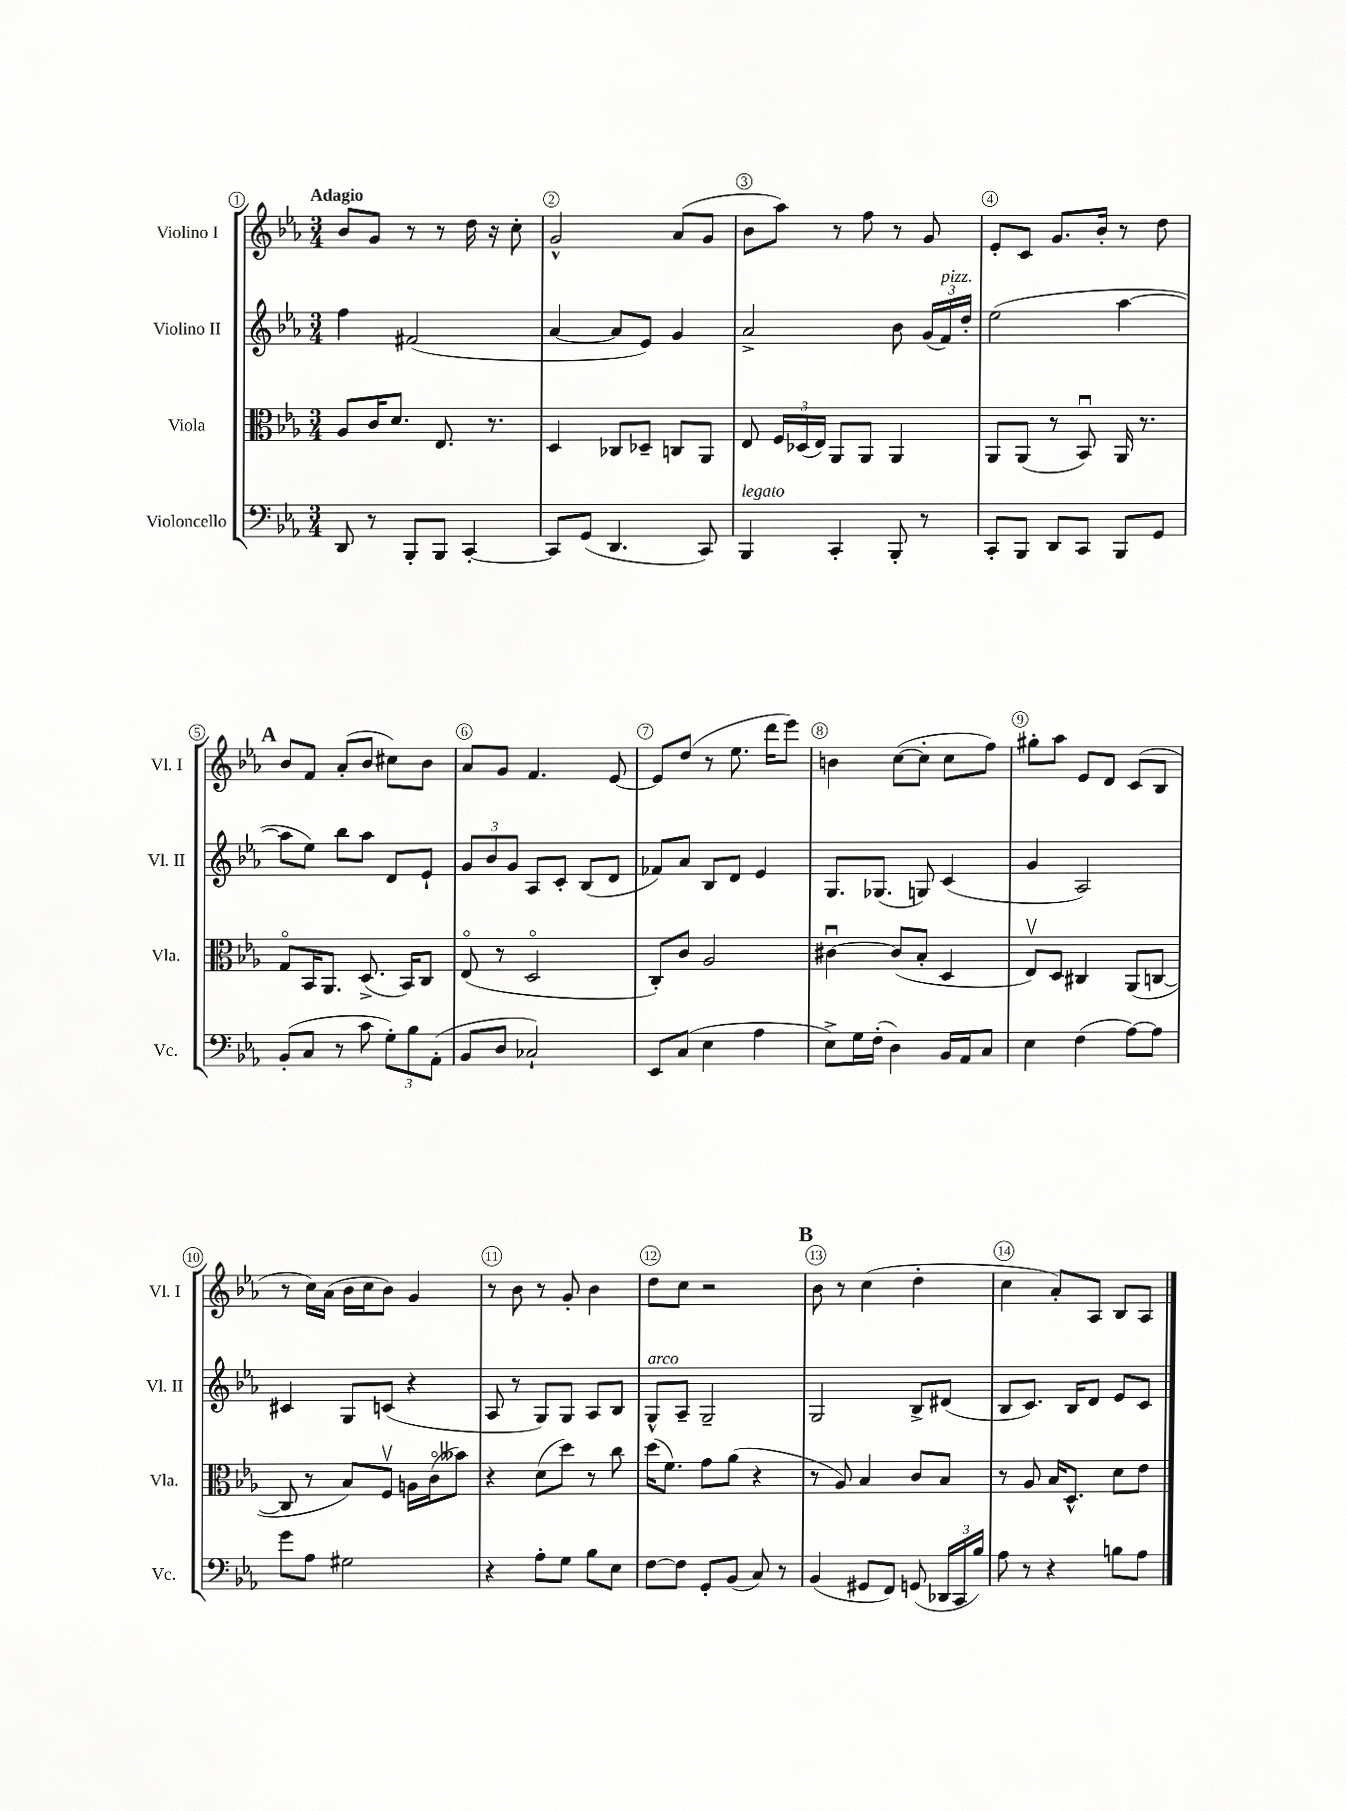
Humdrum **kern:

**kern	**kern	**kern	**kern
*staff4	*staff3	*staff2	*staff1
*clefF4	*clefC3	*clefG2	*clefG2
*k[b-e-a-]	*k[b-e-a-]	*k[b-e-a-]	*k[b-e-a-]
*M3/4	*M3/4	*M3/4	*M3/4
8DD	8A-	4ff	8b-
8r	16c	.	8g
.	8.d	.	.
8BBB-'	.	(2f#	8r
8BBB-	8.E-	.	8r
[4CC'	.	.	16dd
.	8.r	.	16r
.	.	.	8cc'
=	=	=	=
8CC]	4D	[4a-	2g^^
(8GG	.	.	.
4.DD	8C-	8a-]	.
.	8D-~	8e-)	.
.	8C	4g	(8a-
8CC)	8AA-	.	8g
=	=	=	=
4BBB-	8E-	2a-^	8b-
.	24F	.	8aa-)
.	(24D-	.	.
.	24E-)	.	.
4CC'	8AA-	.	8r
.	8AA-	.	8ff
8BBB-'	4AA-	8b-	8r
8r	.	(24g	8g
.	.	24f)	.
.	.	24dd'	.
=	=	=	=
8CC'	8AA-	(2ee-	8e-'
8BBB-	(8AA-	.	8c
8DD	8r	.	8.g
8CC	8BB-u)	.	.
.	.	.	16b-'
8BBB-	16AA-	[4aa-	8r
.	8.r	.	.
8GG	.	.	8dd
=	=	=	=
(8BB-'	8Go	8aa-]	8b-
8C	16BB-	8ee-)	8f
.	8.AA-	.	.
8r	.	8bb-	(8a-'
8c	(8.D^	8aa-	8b-
12G')	.	8d	8cc#)
.	16BB-)	.	.
12B-	.	.	.
.	8C	8e-`	8b-
(12AA-'	.	.	.
=	=	=	=
8BB-	(8E-o	12g	8a-
.	.	12b-	.
8D	8r	.	8g
.	.	12g	.
2C-`)	2Do	8A-	4.f
.	.	8c'	.
.	.	(8B-	.
.	.	8d	[8e-
=	=	=	=
8EE-	8C')	8f-)	8e-]
(8C	8c	8a-	(8dd
4E-	2A-	8B-	8r
.	.	8d	8.ee-
4A-	.	4e-	.
.	.	.	16ddd
.	.	.	8eee-)
=	=	=	=
8E-^)	[4c#u	8.G	4b
16G	.	.	.
(16F'	.	(8.G-	.
4D)	(8c#]	.	([8cc
.	8B-'	8G)	8cc']
16BB-	4D	(4c	8cc
16AA-	.	.	.
8C	.	.	8ff)
=	=	=	=
4E-	8E-v)	4g	8gg#'
.	8D	.	8aa-
(4F	4C#	2A-)	8e-
.	.	.	8d
[8A-)	(8AA-	.	(8c
8A-]	[8C	.	8B-
=	=	=	=
8g	8C]	4c#	8r
8A-	8r	.	16cc)
.	.	.	(16a-
2G#	8B-)	8G	16b-
.	.	.	16cc
.	8Fv	(8c	8b-)
.	16A	4r	4g
.	(16co	.	.
.	8b--)	.	.
=	=	=	=
4r	4r	8A-	8r
.	.	8r	8b-
8A-'	(8d	8G)	8r
8G	8dd)	8G	8g'
8B-	8r	8A-	4b-
8E-	8cc	8B-	.
=	=	=	=
[8F	(16dd	8G^^	8dd
.	8.f)	.	.
8F]	.	8A-~	8cc
8GG'	8g	2G~	2r
(8BB-	(8a-	.	.
8C)	4r	.	.
8r	.	.	.
=	=	=	=
(4BB-	8r	2G	8b-
.	8A-)	.	8r
8GG#	4B-	.	(4cc
8FF)	.	.	.
(8GG	8c	8B-^	4dd'
24DD-	8B-	(8d#	.
24CC	.	.	.
24B-)	.	.	.
=	=	=	=
8A-	8r	8B-	4cc
8r	8A-	8.c)	.
4r	16B-	.	8a-')
.	8.D^^	16B-	.
.	.	8d	8A-
8B	8d	8e-	8B-
8A-	8e-	8c	8A-
==	==	==	==
*-	*-	*-	*-
